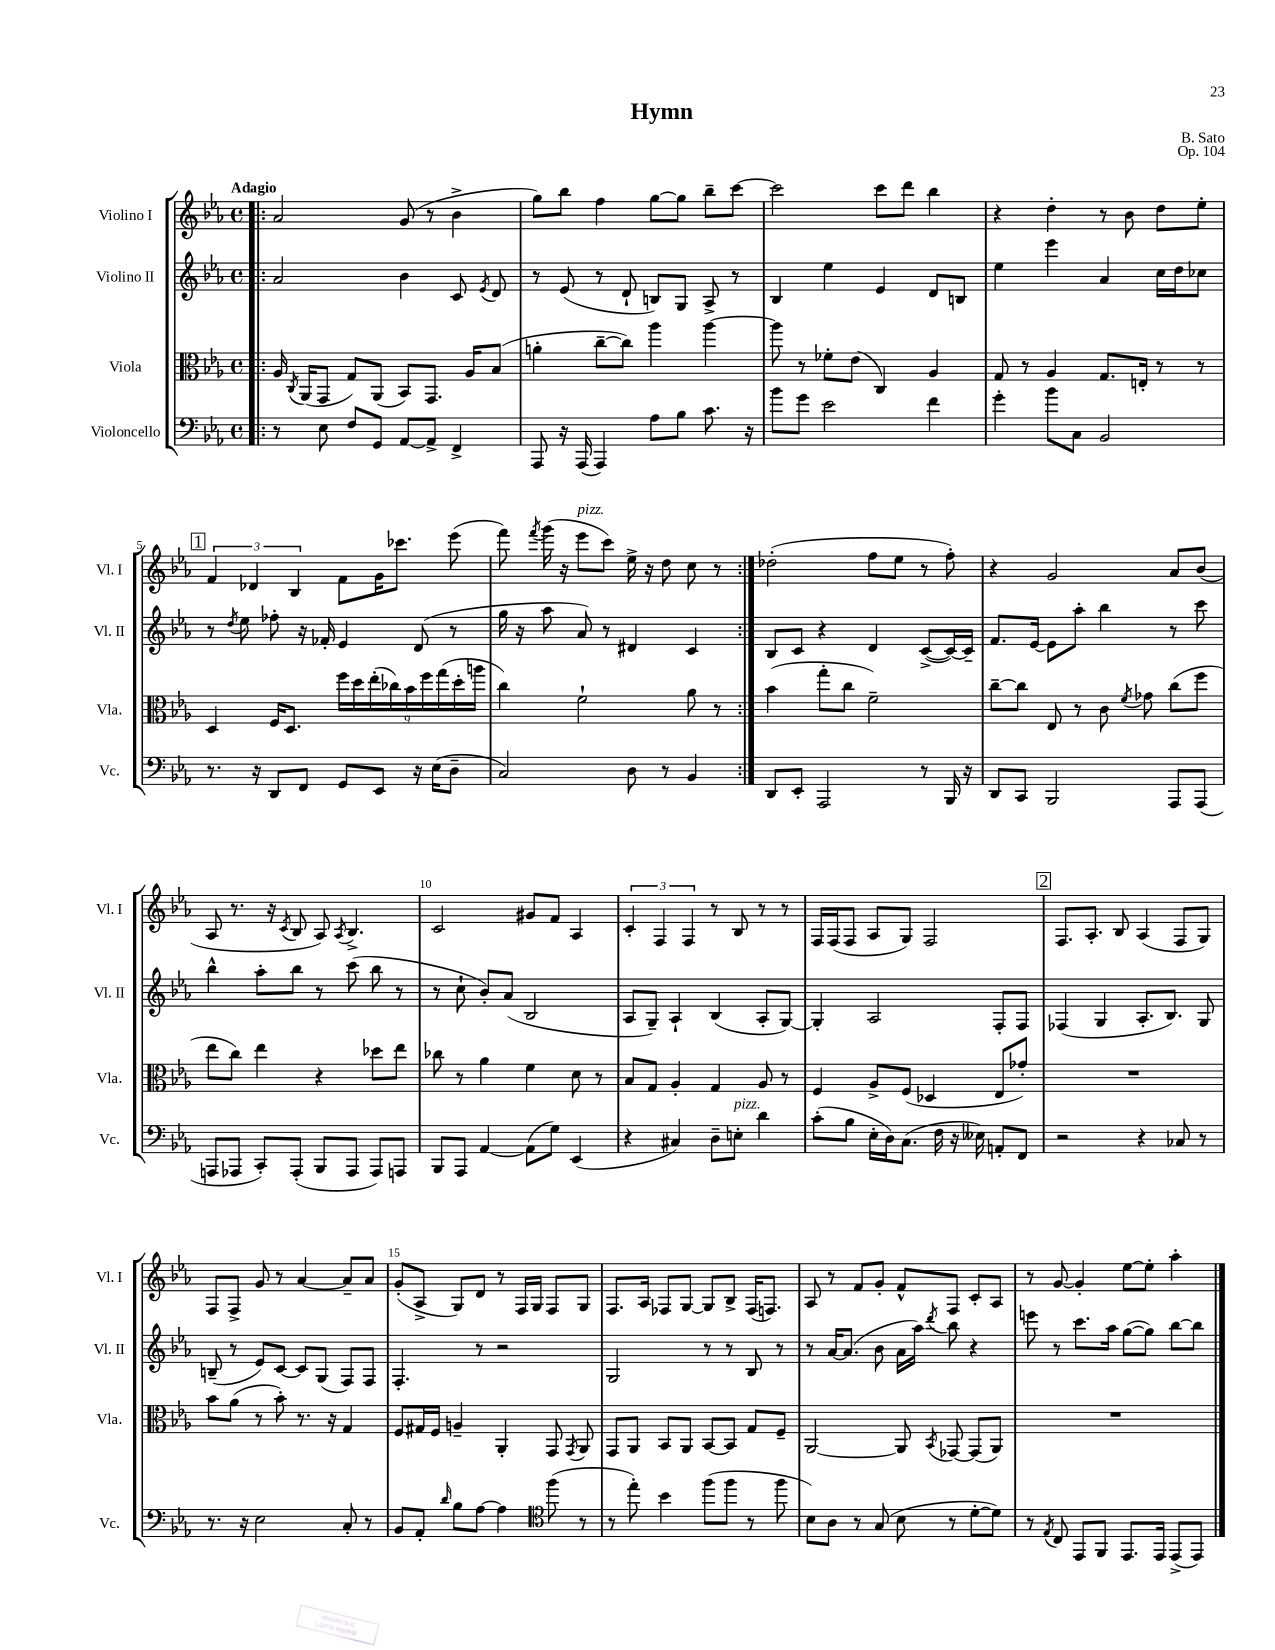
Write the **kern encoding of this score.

**kern	**kern	**kern	**kern
*staff4	*staff3	*staff2	*staff1
*clefF4	*clefC3	*clefG2	*clefG2
*k[b-e-a-]	*k[b-e-a-]	*k[b-e-a-]	*k[b-e-a-]
*M4/4	*M4/4	*M4/4	*M4/4
*met(c)	*met(c)	*met(c)	*met(c)
=!|:	=!|:	=!|:	=!|:
8r	16A-	2a-	2a-
.	8qC	.	.
.	(16AA-	.	.
8E-	8GG	.	.
8F	8G)	.	.
8GG	(8AA-	.	.
[8AA-	8BB-)	4b-	(8g
8AA-^]	8.GG	.	8r
4FF^	.	8c	4b-^
.	16A-	.	.
.	.	8qe-	.
.	(8B-	8d	.
=	=	=	=
8AAA-	4a'	8r	8gg)
16r	.	(8e-	8bb-
(16AAA-	.	.	.
4AAA-)	[8cc~	8r	4ff
.	8cc])	8d`	.
8A-	4aa-	8B)	[8gg
8B-	.	8G	8gg]
8.c	[4aa-	8A-^	8bb-~
.	.	8r	[8ccc
16r	.	.	.
=	=	=	=
8b-	8aa-]	4B-	2ccc]
8g	8r	.	.
2e-	8f-'	4ee-	.
.	(8e-	.	.
.	4C)	4e-	8ccc
.	.	.	8ddd
4f	4A-	8d	4bb-
.	.	8B	.
=	=	=	=
4g'	8G	4ee-	4r
.	8r	.	.
8b-	4A-	4eee-	4dd'
8C	.	.	.
2BB-	8.G	4a-	8r
.	.	.	8b-
.	16E'	.	.
.	8r	16cc	8dd
.	.	16dd	.
.	8r	8cc-	8ee-'
=	=	=	=
8.r	4D	8r	6f
.	.	8qdd	.
.	.	8ee-	.
.	.	.	6d-
16r	.	.	.
8DD	16F	8ff-'	.
.	8.D	.	.
.	.	.	6B-
8FF	.	16r	.
.	.	16f-'	.
8GG	18ff	4e-	8f
.	18dd	.	.
.	(18ee-'	.	.
8EE-	.	.	16g
.	18cc-)	.	.
.	.	.	8.ccc-
.	18b-	.	.
16r	.	(8d	.
.	18ff	.	.
(16E-	.	.	.
.	(18gg	.	.
8D~	.	8r	(8eee-
.	18dd'	.	.
.	18aa	.	.
=	=	=	=
2C)	4cc)	16gg	8fff)
.	.	16r	.
.	.	.	8qfff
.	.	8aa-	(16ggg
.	.	.	16r
.	2f`	8a-)	8eee-
.	.	8r	8ccc)
8D	.	4d#	16ee-^
.	.	.	16r
8r	.	.	8dd
4BB-	8a-	4c	8cc
.	8r	.	8r
=:|!	=:|!	=:|!	=:|!
8DD	(4b-	8B-	(2dd-'
8EE-'	.	8c	.
2AAA-	8gg'	4r	.
.	8cc	.	.
.	2f~)	4d	8ff
.	.	.	8ee-
8r	.	([8c^	8r
16BBB-	.	16c_)	8ff')
16r	.	16c~]	.
=	=	=	=
8DD	[8cc~	8.f	4r
8CC	8cc]	.	.
.	.	[16e-	.
2BBB-	8E-	8e-]	2g
.	8r	8aa-'	.
.	8c	4bb-	.
.	8qf	.	.
.	8g-	.	.
8AAA-	(8cc	8r	8a-
(8AAA-	8ff	8ccc	(8b-
=	=	=	=
8AAA	8ee-	4bb-^^	8A-
8AAA-	8cc)	.	8.r
8CC')	4ee-	8aa-'	.
.	.	.	16r
.	.	.	8qc
(8AAA-'	.	8bb-	8B-
8BBB-	4r	8r	8A-)
.	.	.	8qA-
8AAA-	.	(8ccc	4.B-^
8AAA-)	8dd-	8bb-	.
8AAA	8ee-	8r	.
=	=	=	=
8BBB-	8cc-	8r	2c
8AAA-	8r	8cc`	.
[4AA-	4a-	8b-')	.
.	.	(8a-	.
(8AA-]	4f	2B-	8g#
8G)	.	.	8f
(4EE-	8d	.	4A-
.	8r	.	.
=	=	=	=
4r	8B-	8A-	6c'
.	8G	8G~)	.
.	.	.	6F
4C#)	4A-'	4A-`	.
.	.	.	6F
8D~	4G	(4B-	8r
8E'	.	.	8B-
4d	8A-	8A-'	8r
.	8r	[8G)	8r
=	=	=	=
(8c'	4F	4G']	16F
.	.	.	(16F
8B-	.	.	8F
16E-'	8A-^	2A-	8A-
16D)	.	.	.
(8.C	(8F	.	8G)
.	4D-	.	2F
16F	.	.	.
16r	.	.	.
16E--)	.	.	.
8AA'	8E-	8F'	.
8FF	8g-')	8F	.
=	=	=	=
2r	1r	(4F-	8.F
.	.	.	8.A-'
.	.	4G	.
.	.	.	8B-
4r	.	8.A-'	(4A-
.	.	8.B-)	.
8C-	.	.	8F
8r	.	8G	8G)
=	=	=	=
8.r	8b-	(8B~	8F
.	(8a-	8r	8F^
16r	.	.	.
2E-	8r	8e-)	8g
.	8b-')	[8c	8r
.	8.r	8c]	[4a-
.	.	(8G	.
.	16r	.	.
8C'	4G	8F)	8a-~]
8r	.	8F	8a-
=	=	=	=
8BB-	8F	4.F'	(8g'
8AA-'	16G#	.	8A-^
.	16F	.	.
16qqd	.	.	.
8B-	4A~	.	8G)
[8A-	.	8r	8d
4A-]	4AA-'	2r	8r
.	.	.	16F
.	.	.	16G
*clefC4	*	*	*
(8ff	8GG	.	8F
.	8qGG	.	.
8r	8AA-	.	8G
=	=	=	=
8r	8GG	2G	8.F
8ee-')	8AA-	.	.
.	.	.	16A-
4b-	8BB-	.	8F-
.	8AA-	.	[8G
(8ff	[8BB-	8r	8G]
8ff	8BB-]	8r	8B-^
8r	8G	8B-	(16F-
.	.	.	8.F)
8ff	8F~	8r	.
=	=	=	=
8B-)	[2AA-	8r	8A-
8A-	.	[16a-	8r
.	.	(8.a-]	.
8r	.	.	8f
(8G	.	8b-	8g'
8B-	8AA-]	16a-	8f^^
.	.	16aa-)	.
.	8qBB-	8qddd	.
8r	[8GG-	8bb-	8F
[8d'	(8GG-]	4r	8c'
8d])	8AA-)	.	8A-
=	=	=	=
8r	1r	8eee	8r
8qE-	.	.	.
8C	.	8r	[8g
8EE-	.	8.ccc	4g']
8FF	.	.	.
.	.	16aa-	.
8.EE-	.	([8gg	[8ee-
.	.	8gg])	8ee-']
16EE-	.	.	.
(8EE-^	.	[8bb-	4aa-'
8EE-)	.	8bb-]	.
==	==	==	==
*-	*-	*-	*-
